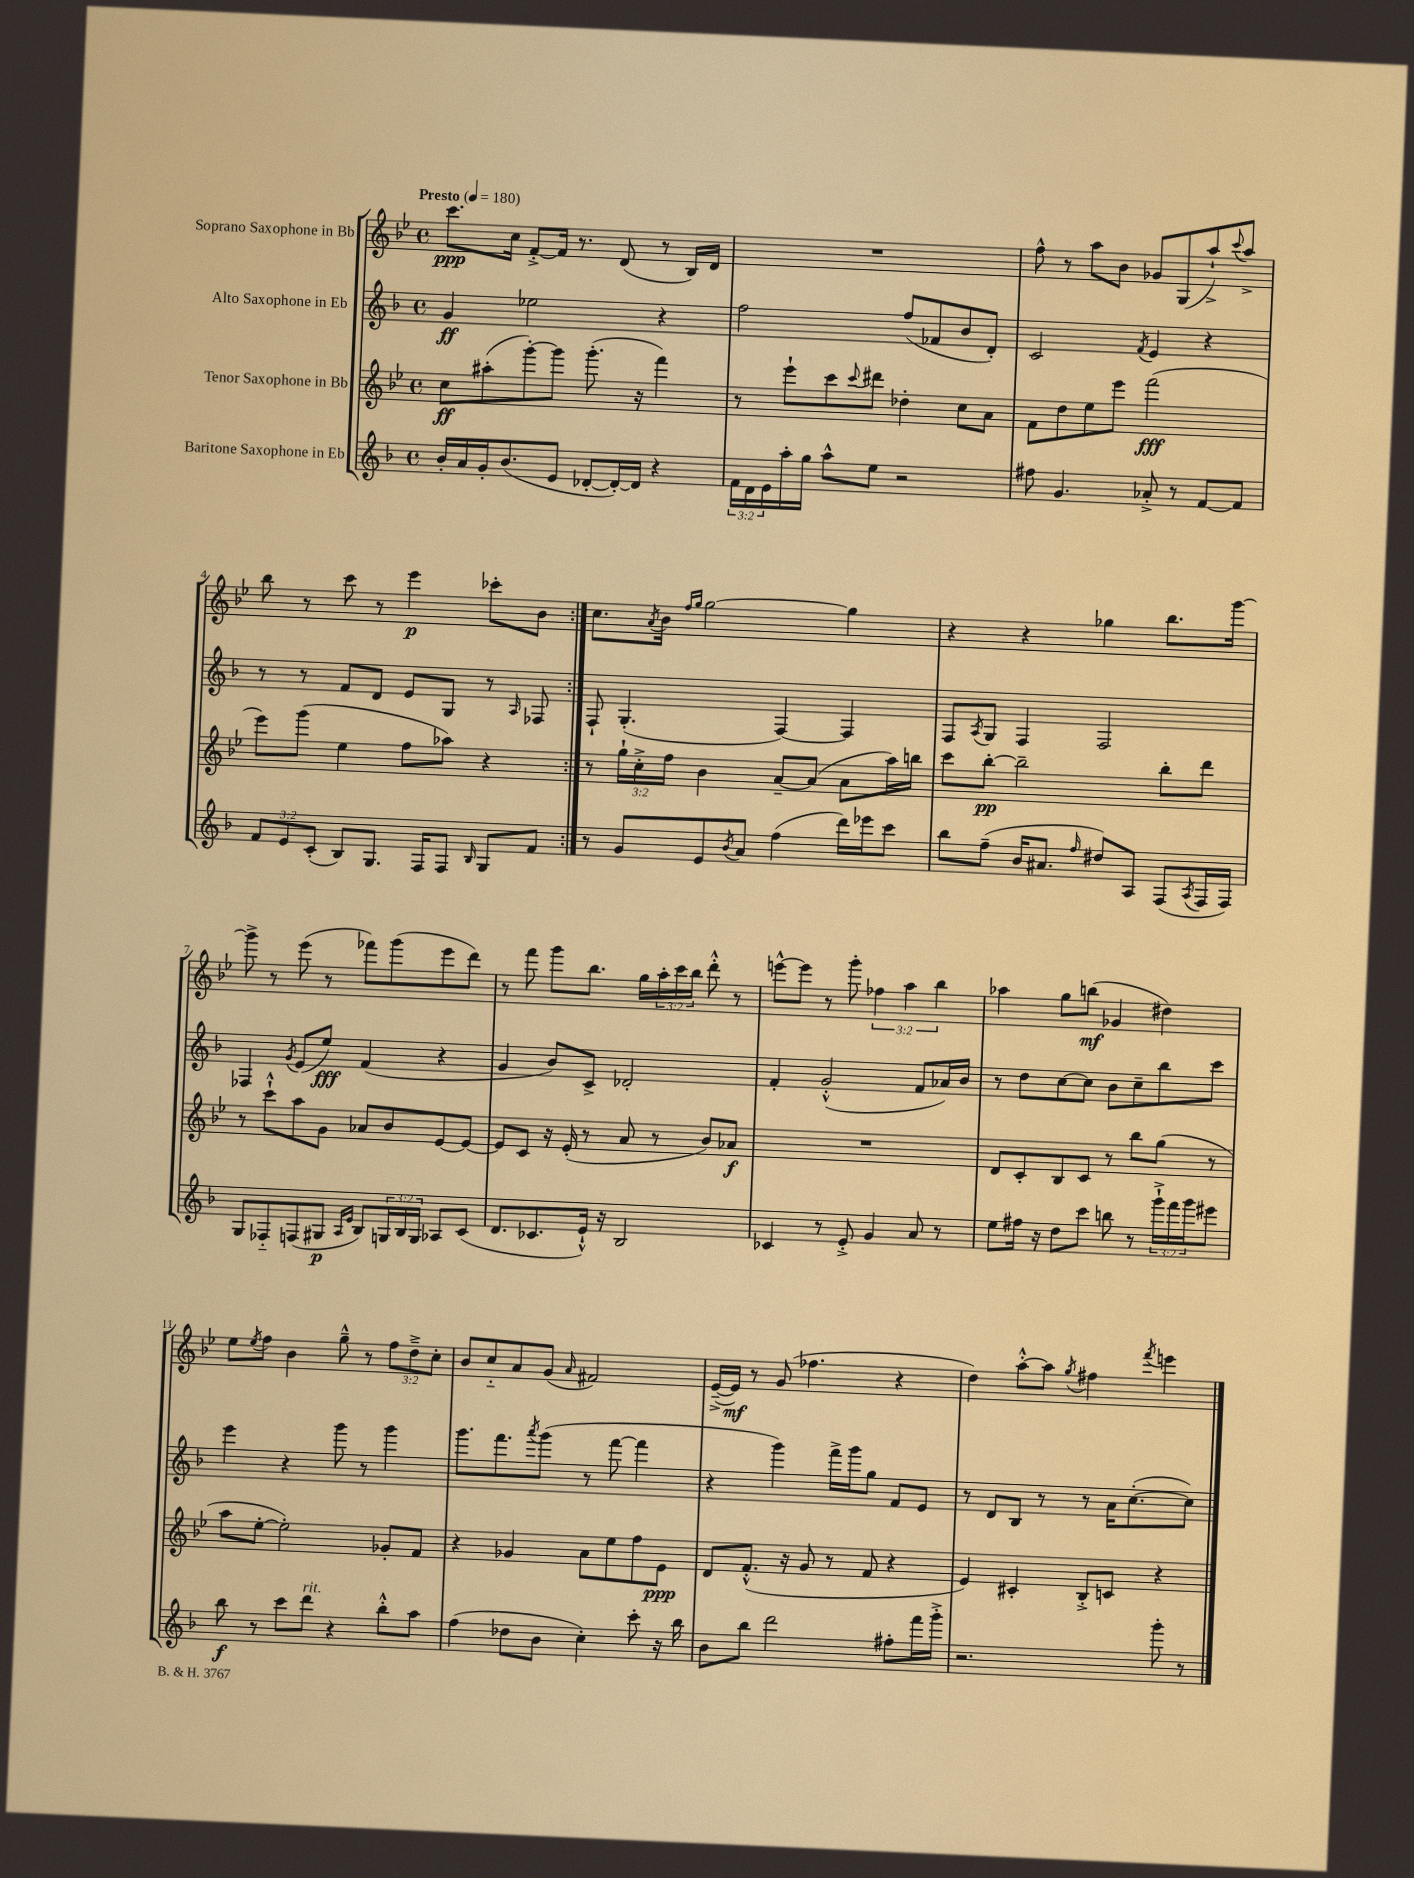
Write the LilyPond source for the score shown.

<<
\new StaffGroup <<
\new Staff = "s0" \with { instrumentName = "Soprano Saxophone in Bb" } {
    \clef treble \key bes \major \defaultTimeSignature \time 4/4 \override Staff.TupletNumber.text = #tuplet-number::calc-fraction-text \tempo "Presto" 4 = 180
    \repeat volta 2 { c'''8.\ppp c''16 f'8~-.-> f'16 r8. d'8( r8 bes16) d'16 |
    R1 |
    f''8-^ r8 a''8 bes'8 ges'8 g8( a''8-!->) \appoggiatura { c'''8 } a''8-> |
    bes''8 r8 c'''8 r8 ees'''4\p ces'''8-. bes'8 | }
    c''8. \acciaccatura { a'8 } bes'16 \grace { f''16 g''16 } g''2~ g''4 |
    r4 r4 ges''4 bes''8. g'''16~ |
    g'''8-> r8 ees'''8( r8 fes'''8) g'''8( ees'''8 d'''8) |
    r8 f'''8 g'''8 bes''8. g''16 \tuplet 3/2 { a''16-. c'''16 bes''16 } d'''8-.-^ r8 |
    e'''8~-^ e'''8 r8 g'''8-. \tuplet 3/2 { fes''4 a''4 bes''4 } |
    aes''4 g''8 b''8\mf( ges'4 dis''4) |
    ees''8 \acciaccatura { ees''8 } f''8 bes'4 g''8---^ r8 \tuplet 3/2 { f''8 d''8---> c''8-. } |
    bes'8 c''8-_ a'8 g'8( \grace { a'16 } fis'2) |
    ees'16~--->( ees'16\mf) r8 g'8( fes''4. r4 |
    d''4) a''8~-.-^ a''8 \acciaccatura { g''8 } fis''4 \acciaccatura { f'''8 } e'''4 \bar "|." |
}
\new Staff = "s1" \with { instrumentName = "Alto Saxophone in Eb" } {
    \clef treble \key f \major \defaultTimeSignature \time 4/4
    \repeat volta 2 { g'4\ff ees''2 r4 |
    f''2 f''8( fes'8 bes'8 d'8-.) |
    c'2 \acciaccatura { f'8 } e'4 r4 |
    r8 r8 f'8 d'8 e'8 g8 r8 \grace { a16 } fes8 | }
    f8-! g4.-.( f4~) f4 |
    f8 \acciaccatura { a8 } g8 f4 f2 |
    fes4 \acciaccatura { g'8 } e'8( e''8\fff) f'4( r4 |
    g'4 bes'8) c'8-> des'2-. |
    f'4-. g'2-.-^( f'8 aes'16) bes'16 |
    r8 d''8 c''8~ c''8 bes'8 c''8-- bes''8 c'''8 |
    e'''4 r4 g'''8 r8 g'''4 |
    g'''8. f'''8. \acciaccatura { a'''8 } g'''8( r8 f'''8~ f'''4 |
    r4 g'''4) f'''16-> g'''16 g''8 f'8 e'8 |
    r8 d'8 bes8 r8 r8 a'16 c''8.~-.( c''8) \bar "|." |
}
\new Staff = "s2" \with { instrumentName = "Tenor Saxophone in Bb" } {
    \clef treble \key bes \major \defaultTimeSignature \time 4/4 \override Staff.TupletNumber.text = #tuplet-number::calc-fraction-text
    \repeat volta 2 { c''8\ff ais''8-.( g'''8~-.) g'''8 g'''8.-.( r16 f'''4) |
    r8 ees'''8-! c'''8 \appoggiatura { c'''8 } dis'''8 des''4-. c''8 a'8 |
    f'8 d''8 ees''8 ees'''8 f'''2\fff( |
    ees'''8) g'''8( ees''4 f''8 aes''8) r4 | }
    r8 \tuplet 3/2 { g''16-! c''16-.-> f''16 } bes'4 a'8~-- a'8( a'8 a''16) b''16 |
    c'''8 bes''8~-.\pp bes''2-- bes''8-. d'''8 |
    r8 c'''8-!-^ a''8 g'8 aes'8 bes'8 ees'8~ ees'8~ |
    ees'8 c'8 r16 ees'16-.( r8 a'8 r8 bes'8) aes'8\f |
    R1 |
    d'8 c'8-. bes8 c'8 r8 bes''8 g''8( r8 |
    a''8 ees''8~-. ees''2-.) ges'8-. f'8 |
    r4 ges'4 a'8 ees''8 f''8 ees'8\ppp |
    d'8 f'8.-.-^( r16 g'8 r8 f'8 r4 |
    ees'4) cis'4-. bes8-.-> c'8 r4 \bar "|." |
}
\new Staff = "s3" \with { instrumentName = "Baritone Saxophone in Eb" } {
    \clef treble \key f \major \defaultTimeSignature \time 4/4 \override Staff.TupletNumber.text = #tuplet-number::calc-fraction-text
    \repeat volta 2 { bes'16-. a'16 g'16-. bes'8.( e'8 des'8~-. des'16~-.) des'16 r4 |
    \tuplet 3/2 { f'16 d'16 e'16 } a''16-. g''16 a''8-^ e''8 r2 |
    fis''8 g'4. aes'8-.-> r8 f'8~ f'8 |
    \tuplet 3/2 { f'8 e'8 c'8-.( } bes8) g8. f16 f8 \grace { bes16 } g8 f'8 | }
    r8 g'8 e'8 \acciaccatura { bes'8 } a'8 f''4( d'''16) ees'''16 c'''8 |
    bes''8 f''8--( bes'16 ais'8. \grace { f''16 } dis''8) a8 f8( \acciaccatura { a8 } f16 f16) |
    g8 fes8-_ f8( gis8\p \grace { a16 e'16 } bes8) \tuplet 3/2 { g16 bes16 g16 } aes8 c'8( |
    d'8. ces'8. e'16-!-^) r16 bes2 |
    ces'4 r8 e'8-.-> g'4 a'8 r8 |
    e''8 fis''16 r16 d''8 c'''8 b''8 r8 \tuplet 3/2 { g'''16-!-> f'''16 g'''16 } eis'''8 |
    bes''8\f r8 c'''8 d'''8^\markup { \italic "rit." } r4 bes''8-.-^ a''8 |
    f''4( des''8 bes'8 c''4-.) c'''8-. r16 bes''16 |
    bes'8 bes''8 d'''2 fis''8-. f'''16 g'''16-.-> |
    r2. g'''8-. r8 \bar "|." |
}
>>
>>
